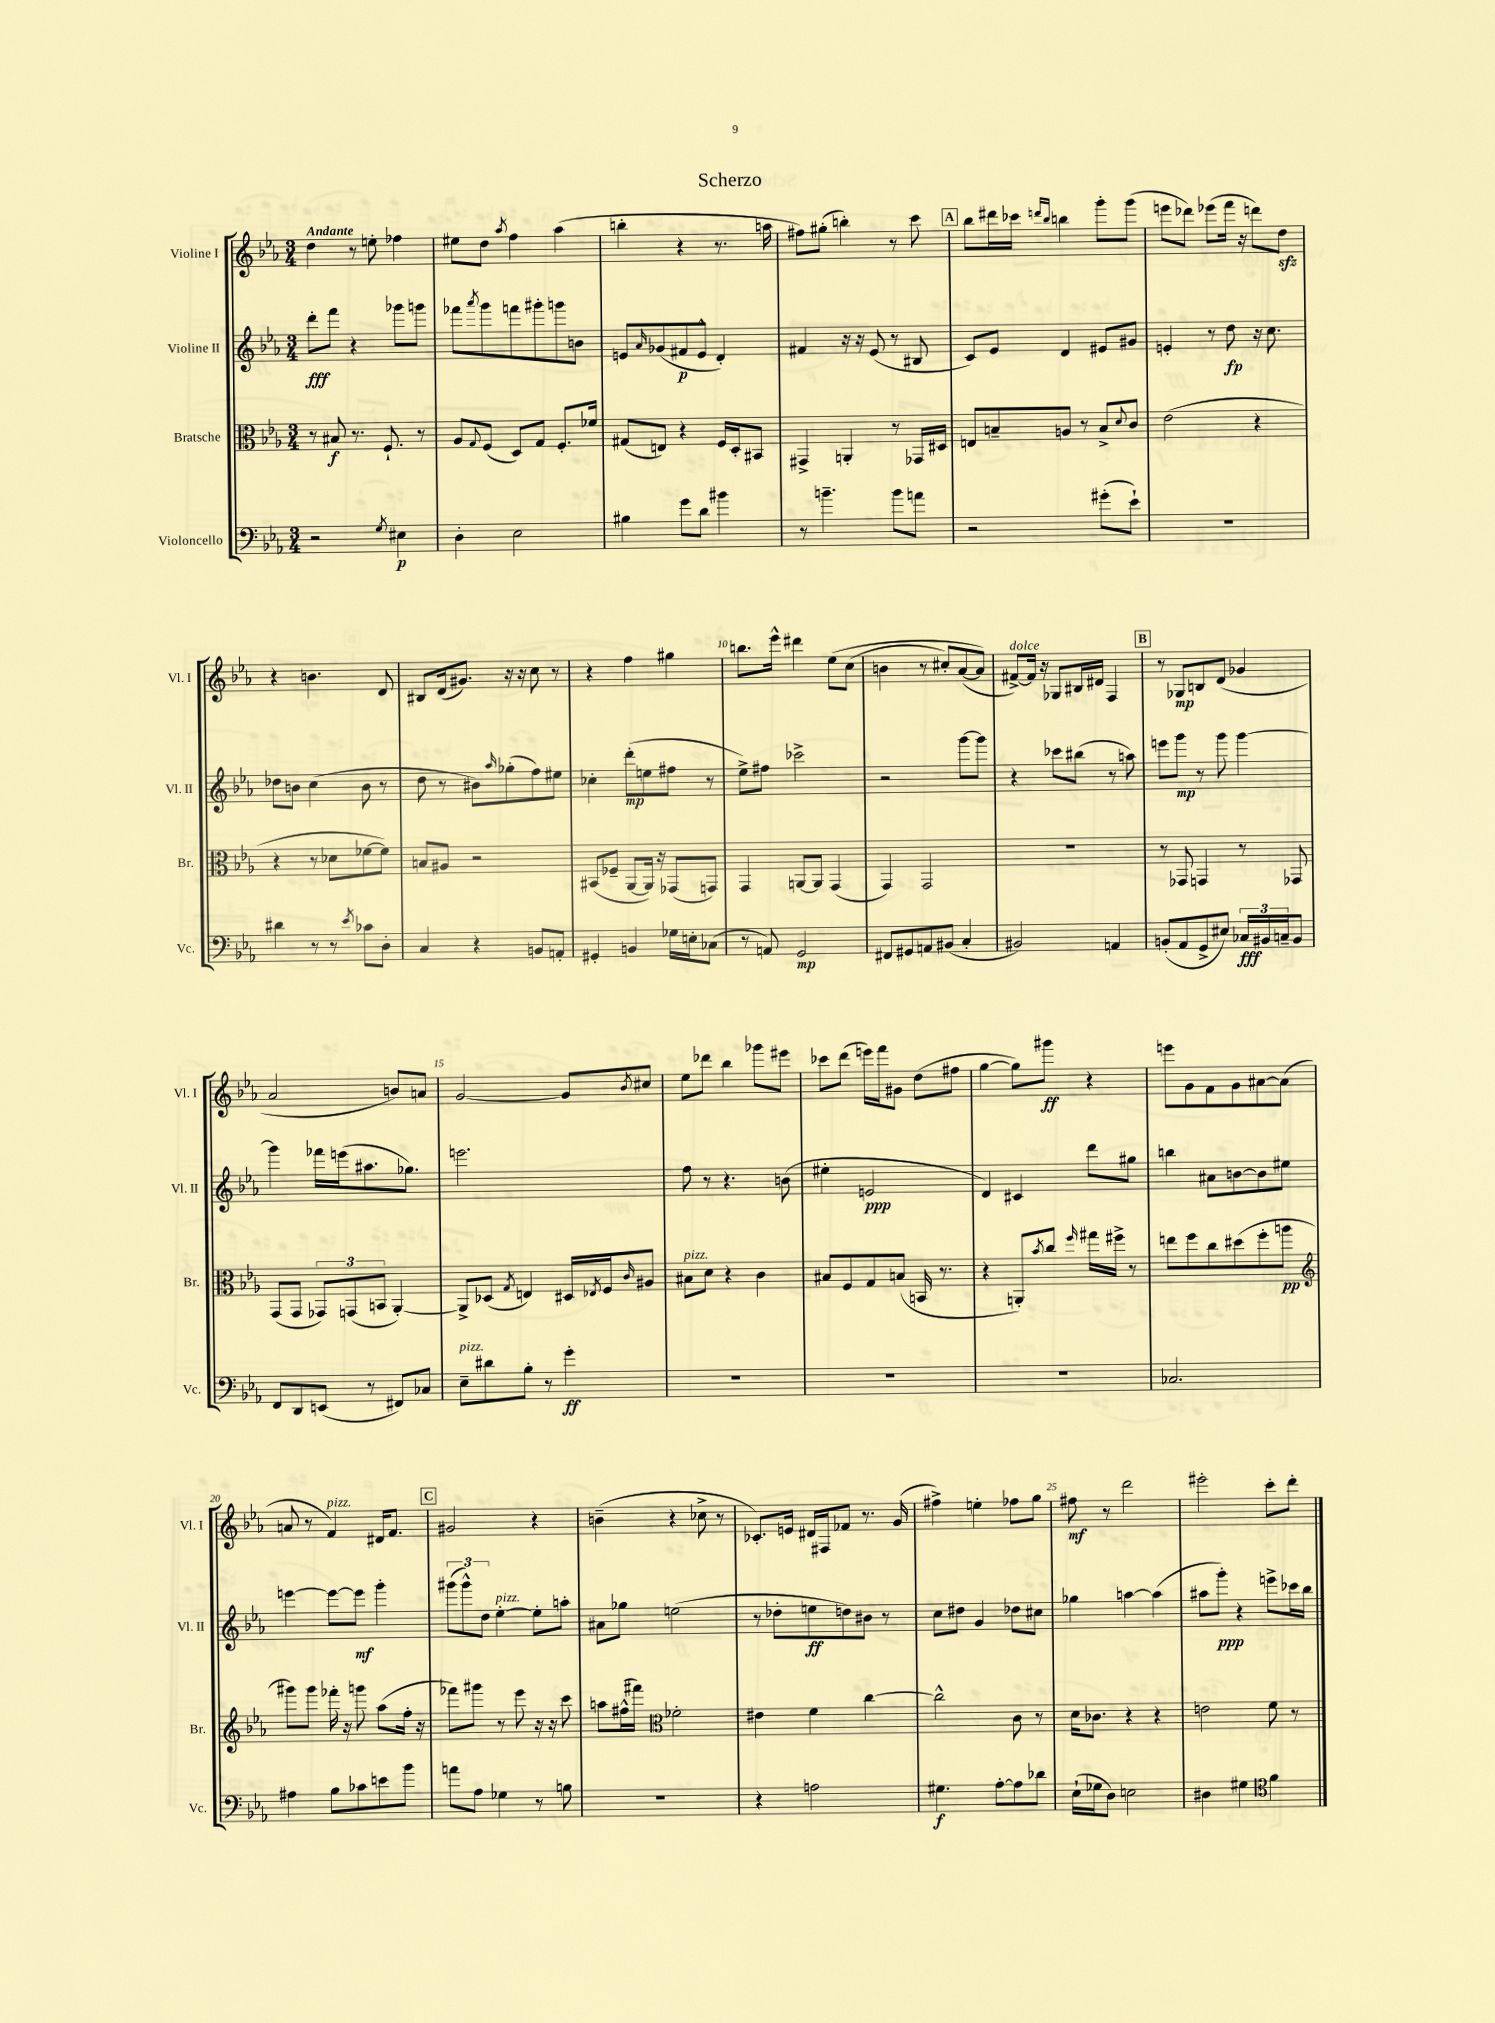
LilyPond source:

\header { title = "Scherzo" }
<<
\new StaffGroup <<
\new Staff = "s0" \with { instrumentName = "Violine I" shortInstrumentName = "Vl. I" } {
    \clef treble \key ees \major \numericTimeSignature \time 3/4 \tempo "Andante"
    d''4 r8 e''8-. fes''4 |
    eis''8 d''8 \acciaccatura { aes''8 } f''4 aes''4( |
    b''4-. r4 r8. a''16 |
    fis''8) gis''8-.( b''4-.) r8 c'''8 |
    \mark \markup { \box "A" } bes''8 dis'''16 ces'''16 \grace { d'''16 bes''16 } b''4 g'''8-. g'''8( |
    e'''8 des'''8) ees'''8( f'''16 r16 d'''8) d''8\sfz |
    r4 b'4. d'8 |
    bis8 d'16( gis'8.) r16 r16 c''8 r8 |
    r4 f''4 gis''4 |
    b''8. ees'''16-^ dis'''4 ees''8\( c''8( |
    b'4 r8 cis''8-.) aes'8~( aes'8\) |
    fis'8~->^\markup { \italic "dolce" }) fis'16 r16 ges8 bis16 dis'16 f4 |
    \mark \markup { \box "B" } r8 ges8\mp b8 d'8( ges'4 |
    aes'2 b'8) a'8 |
    g'2~ g'8 \acciaccatura { bes'8 } cis''8 |
    ees''8 des'''8 bes''4 ges'''8 eis'''8 |
    ces'''8 d'''8( e'''16) f'''16 gis'8 d''8( fis''8 |
    g''4~ g''8) gis'''8\ff r4 |
    e'''8 g'8 f'8 g'8 ais'8~ ais'8( |
    a'8 r8 f'4^\markup { \italic "pizz." }) dis'16 f'8. |
    \mark \markup { \box "C" } gis'2 r4 |
    b'4--( r4 ces''8-> r8 |
    ces'8.-.) e'16 dis'16 fis16 fes'8 r8. g'16( |
    fis''4->) e''4-. fes''8 g''8 |
    fis''8\mf r8 d'''2 |
    eis'''2-. c'''8-. d'''8-. \bar "|." |
}
\new Staff = "s1" \with { instrumentName = "Violine II" shortInstrumentName = "Vl. II" } {
    \clef treble \key ees \major \numericTimeSignature \time 3/4
    d'''8-.\fff f'''8 r4 ges'''8 g'''8 |
    fes'''8 \acciaccatura { aes'''8 } g'''8 f'''8 gis'''8-. g'''8 b'8 |
    e'8 \grace { aes'16 } ges'8( fis'8\p e'8-^ d'4-.) |
    fis'4 r16 r16 ees'8( r8 bis8 |
    \mark \markup { \box "A" } c'8) ees'8 d'4 eis'8 gis'8 |
    e'4-. r8 d''8\fp r16 c''8. |
    des''8 b'8 c''4( b'8 r8 |
    d''8 r8 bis'8) \grace { aes''16 } ges''8-.( f''8) eis''8 |
    ces''4-. d'''8-.\mp( e''8 fis''8 r8 |
    ees''8->) fis''8 ces'''2-> |
    r2 g'''8~ g'''8 |
    r4 ces'''8 bis''8( r8 a''8) |
    \mark \markup { \box "B" } e'''8 g'''8\mp r8 g'''8 g'''4~ |
    g'''4 fes'''16 e'''16( ais''8. ges''8.) |
    e'''2. |
    f''8 r8 r4. b'8( |
    eis''4-. e'2\ppp |
    d'4) cis'4 d'''8 gis''8 |
    b''4 ais'8 b'8~ b'8 eis''8 |
    e'''4~ e'''8~ e'''8\mf g'''4-. |
    \mark \markup { \box "C" } \tuplet 3/2 { gis'''8( gis'''8-^) d''8 } ees''4~-.^\markup { \italic "pizz." } ees''8-. a''8-. |
    ais'8 ges''8 e''2( |
    r8 des''8-. e''8\ff d''8) bis'8 r8 |
    c''8 dis''8 g'4 des''8 cis''8 |
    ges''4 a''4~ a''4( |
    ais''8 g'''8-.\ppp) r4 e'''8-> ces'''16 bes''16 \bar "|." |
}
\new Staff = "s2" \with { instrumentName = "Bratsche" shortInstrumentName = "Br." } {
    \clef alto \key ees \major \numericTimeSignature \time 3/4
    r8 bis8\f r8. f8.-! r8 |
    aes8 \appoggiatura { g8 } f8( d8) g8 f8.-. fes'16 |
    gis8( e8) r4 f16 d16-. bis,8 |
    gis,4-> a,4-. r8 ges,16 dis16 |
    \mark \markup { \box "A" } e8 b8-- a8 r8 b8-> \appoggiatura { d'8 } c'8 |
    ees'2( r4 |
    r4 r8 des'8 fes'8~ fes'8) |
    b8 ais8 r2 |
    bis,8( fes8-- aes,8~ aes,16) r16 ges,8( g,8) |
    g,4 a,8~ a,8 g,4( |
    g,4) g,2 |
    R2. |
    \mark \markup { \box "B" } r8 ges,8 g,4 r8 ges,8 |
    g,8( g,8 \tuplet 3/2 { ges,8) g,8( b,8 } aes,4~-.) |
    aes,8-> des8( \acciaccatura { g8 } e4) dis16 \acciaccatura { ees8 } f16 \grace { c'16 } ais8 |
    bis8^\markup { \italic "pizz." } d'8 r4 c'4 |
    bis8 f8 g8 b8( b,16 r8. |
    r4 a,8-.) \acciaccatura { bes'8 } c''8 \grace { f''16 } gis''16 fis''16-> r8 |
    e''8 f''8 c''8 dis''8( f''8-. a''8\pp |
    \clef treble gis'''8) gis'''8 fes'''16-. r16 g'''8 aes''8( f''16-. r16 |
    \mark \markup { \box "C" } fes'''8) gis'''8 r8 ees'''8 r16 r16 c'''8 |
    a''8 fis''16-^( fis'''16) \clef alto fes'2-. |
    eis'4 f'4 c''4~ |
    c''2-^ c'8 r8 |
    d'16 ces'8. r4 r4 |
    e'2 f'8 r8 \bar "|." |
}
\new Staff = "s3" \with { instrumentName = "Violoncello" shortInstrumentName = "Vc." } {
    \clef bass \key ees \major \numericTimeSignature \time 3/4
    r2 \acciaccatura { g8 } eis4\p |
    d4-. ees2 |
    bis4 g'8 d'8 bis'4 |
    r8 b'4.-- b'8 a'8 |
    \mark \markup { \box "A" } r2 gis'8-.( ees'8-!) |
    R2. |
    dis'4 r8 r8 \acciaccatura { ees'8 } ces'8 d8-. |
    c4 r4 b,8 a,8-. |
    gis,4-. b,4 ges16 e16-. ces8( |
    r8 a,8) g,2\mp |
    fis,8 gis,8 a,8 bis,8( c4-. |
    bis,2) a,4 |
    \mark \markup { \box "B" } b,8-.( aes,8 g,8-> eis8) \tuplet 3/2 { ces16\fff bis,16 c16-- } bis,8 |
    f,8 d,8 e,8( r8 fis,8) ces8 |
    ees8--^\markup { \italic "pizz." } dis'8 bes8-. r8 g'4-.\ff |
    R2. |
    R2. |
    R2. |
    ces2. |
    ais4 bes8 ces'8 e'8 bes'8 |
    \mark \markup { \box "C" } a'8 aes8 ges4 r8 b8 |
    R2. |
    r4 a2 |
    gis4.\f aes8~-. aes8 des'8 |
    ees16-!( ges16 d8) e2 |
    dis4 gis4 \clef tenor f'4 \bar "|." |
}
>>
>>
\layout { \context { \Score \override BarNumber.break-visibility = ##(#f #t #t) barNumberVisibility = #(every-nth-bar-number-visible 5) } }
